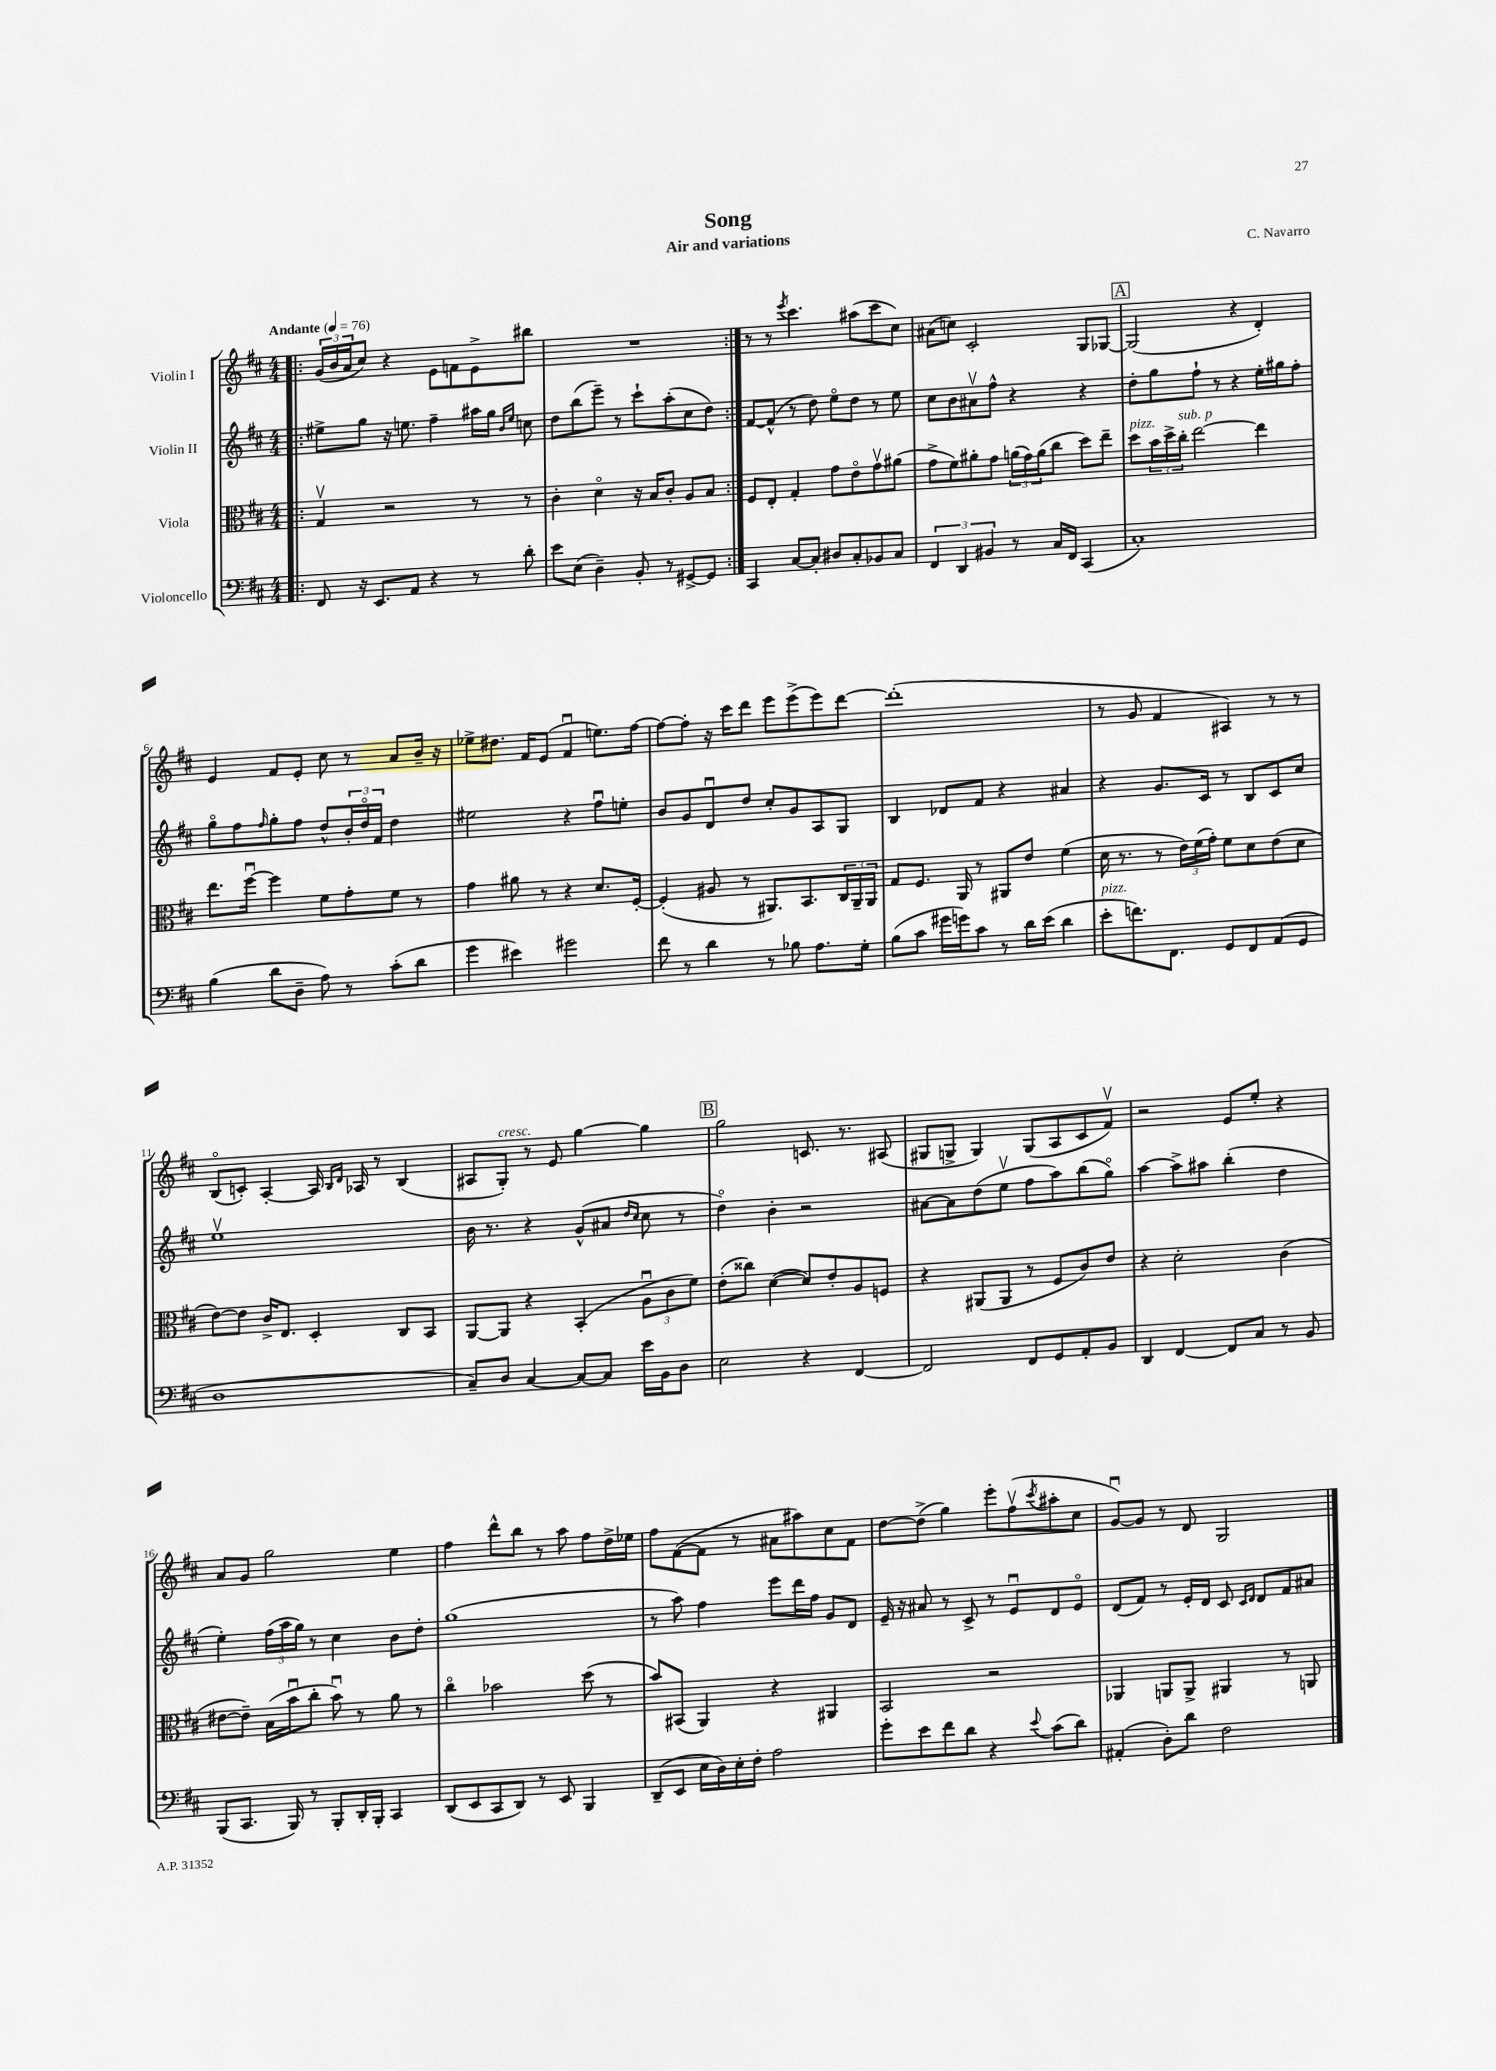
\header { title = "Song" composer = "C. Navarro" subtitle = "Air and variations" }
<<
\new StaffGroup <<
\new Staff = "s0" \with { instrumentName = "Violin I" } {
    \clef treble \key d \major \numericTimeSignature \time 4/4 \tempo "Andante" 4 = 76
    \repeat volta 2 { \bar ".|:" \tuplet 3/2 { g'16( b'16 a'16 } cis''8) r4 e'8 f'8 e'8-> bis''8 |
    R1 | }
    r8 r8 \acciaccatura { e'''8 } cis'''4. ais''8( cis'''8 cis''8) |
    ais'8( c''8) cis'2-. g8 ges8~ |
    \mark \markup { \box "A" } ges2( r4 d'4-.) |
    e'4 fis'8 e'8-. cis''8 r8 a'8 b'16-- r16 |
    ees''8-> dis''8. fis'16 e'8( fis'4\downbow e''8.) fis''16~ |
    fis''8~ fis''8-. r16 cis'''16 d'''8 e'''8 e'''8->( e'''8) d'''8~ |
    d'''1-.( |
    r8 g'8 fis'4 ais4) r8 r8 |
    b8\flageolet( c'8-.) a4~-. a16 \grace { b16 d'16 } aes16 r8 b4( |
    ais8 g8-.^\markup { \italic "cresc." }) r8 e'8 g''4~ g''4 |
    \mark \markup { \box "B" } g''2 c'8. r8. ais8( |
    gis8 g8-> g4) g8( a8 cis'8 fis'8\upbow) |
    r2 e'8 e''8-. r4 |
    a'8 g'8 g''2 e''4 |
    fis''4 d'''8-^ b''8 r8 a''8 fis''8 d''16-> ees''16 |
    fis''8 fis'8~( fis'8 r8 ais'8 ais''8) cis''8 fis'8 |
    d''8~ d''8->( g''4) e'''8-. fis''8\upbow( \acciaccatura { cis'''8 } ais''8-. cis''8 |
    g'8~\downbow) g'8 r8 d'8 g2 \bar "|." |
}
\new Staff = "s1" \with { instrumentName = "Violin II" } {
    \clef treble \key d \major \numericTimeSignature \time 4/4
    \repeat volta 2 { \bar ".|:" eis''8-> g''8 r16 e''8. fis''4-- ais''16 g''16 \grace { b'16 e''16 } c''8 |
    d''8 b''8( e'''8--) r8 cis'''8-! a''8-.( cis''8 d''8) | }
    fis'8~ fis'8-^( r8 d''8) e''8\flageolet d''8 r8 e''8 |
    cis''8 b'8 ais'8\upbow fis''8-^ r4 r4 |
    \mark \markup { \box "A" } d''8-. g''8 fis''8-! r8 r4 e''16-. gis''16 fis''8-. |
    g''8\flageolet fis''8 \grace { fis''16 } g''8-. fis''8 d''8-^ \tuplet 3/2 { b'16-. d''16\flageolet fis'16 } d''4 |
    eis''2 r4 fis''8\downbow e''8-. |
    b'8 g'8 d'8\downbow d''8 cis''8-. g'8 a8 g8 |
    b4 des'8 fis'8 r4 ais'4 |
    r4 g'8. cis'16 r8 b8 cis'8 cis''8 |
    e''1\upbow |
    b'16 r8. r4 g'8-^( ais'8 \grace { d''16 cis''16 } cis''8 r8 |
    \mark \markup { \box "B" } d''4\flageolet) b'4-. r2 |
    ais'8~ ais'8 d''8( e''8\upbow fis''8 a''8) b''8( g''8\flageolet) |
    a''4~ a''8-> ais''8 b''4-.( d''4 |
    e''4-.) \tuplet 3/2 { fis''16( a''16 g''16) } r8 cis''4 b'8 d''8-. |
    g''1( |
    r8 a''8) fis''4 e'''8 d'''16 fis''16 g'8 d'8 |
    e'16-- r16 ais'8 r8 cis'8-> r8 e'8\downbow d'8 e'8\flageolet |
    d'8( fis'8) r8 e'16-. d'16 cis'8 \grace { cis'16 d'16 } d'8 fis'8 ais'8 \bar "|." |
}
\new Staff = "s2" \with { instrumentName = "Viola" } {
    \clef alto \key d \major \numericTimeSignature \time 4/4
    \repeat volta 2 { \bar ".|:" g4\upbow r2 r8 r8 |
    cis'4-. d'4\flageolet r16 b16 cis'8-. a8 b8 | }
    fis8 e8-. g4-. g'8 e'8\flageolet g'8\upbow ais'8( |
    g'8-> fis'8) ais'8-. g'8 \tuplet 3/2 { a'16( g'16) a'16( } cis''8 d''8) e''8-- |
    \mark \markup { \box "A" } d''8^\markup { \italic "pizz." } \tuplet 3/2 { b'16 d''16-> cis''16-.^\markup { \italic "sub. p" } } e''2~ e''4 |
    e''8. fis''16~\downbow fis''4 fis'8 g'8-. fis'8 r8 |
    g'4 ais'8 r8 r4 d'8. fis16~-. |
    fis4-.( ais8 r8 ais,8.) b,8. \tuplet 3/2 { cis16 ais,16-- ais,16 } |
    g8 fis8. a,16 r8 ais,8 e'8 fis'4( |
    d'16 r8. r8 \tuplet 3/2 { e'16) fis'16( g'16-.) } fis'8 d'8 e'8( d'8 |
    e'8~) e'8 cis'16-> e8. d4-. cis8 b,8 |
    a,8~ a,8 r4 b,4-.( \tuplet 3/2 { a8\downbow cis'8 fis'8) } |
    \mark \markup { \box "B" } e'8-.( cisis''8) d'4~( d'8) e'8-. a8 f8 |
    r4 ais,8( ais,8 r8 fis8 cis'8) e'8 |
    r4 d'2-. cis'4( |
    eis'8~ eis'8--) b16( b'16\downbow cis''8-. b'8\downbow) r8 a'8 r8 |
    cis''4\flageolet bes'2 d''8( r8 |
    b'8) bis,8( a,4) r4 ais,4 |
    b,2 r2 |
    aes,4 a,8 a,8-> ais,4 r8 a,8 \bar "|." |
}
\new Staff = "s3" \with { instrumentName = "Violoncello" } {
    \clef bass \key d \major \numericTimeSignature \time 4/4
    \repeat volta 2 { \bar ".|:" fis,8 r16 e,8. a,8 r4 r8 d'8-. |
    e'8 e8( d4--) b,8-. r8 gis,8~-> gis,8 | }
    cis,4 cis8~ cis8-. dis8 cis8-. bes,8 cis8 |
    \tuplet 3/2 { fis,4 d,4 bis,4 } r8 cis16 fis,16 cis,4( |
    \mark \markup { \box "A" } cis1-.) |
    b4( d'8 d8-- a8) r8 cis'8-.( d'8 |
    g'4 eis'4) gis'2 |
    fis'8 r8 d'4 r8 bes8 a8. g16-. |
    b8( cis'8 gis'16 g'16) cis'8 r8 d'16 e'16( d'4 |
    e'8-.^\markup { \italic "pizz." } f'8.) fis,8. g,8 fis,8 a,8( g,8 |
    d1 |
    cis8--) d8 cis4~ cis8~ cis8 e'16 b,16 d8 |
    \mark \markup { \box "B" } e2 r4 fis,4~ |
    fis,2 fis,8 g,8 a,8-. b,8 |
    d,4 fis,4~ fis,8 cis8 r8 b,8 |
    b,,8( cis,8. b,,16) r8 b,,8-. d,16-. b,,16-. cis,4 |
    d,8( e,8 cis,8 d,8) r8 e,8 b,,4 |
    d,8--( e,8 e16 d16) e16-. fis16-. a2 |
    g'8-. e'8 fis'8 d'8 r4 \appoggiatura { e'8 } cis'8( d'8) |
    ais,4-.( d8-.) d'8 fis2 \bar "|." |
}
>>
>>
